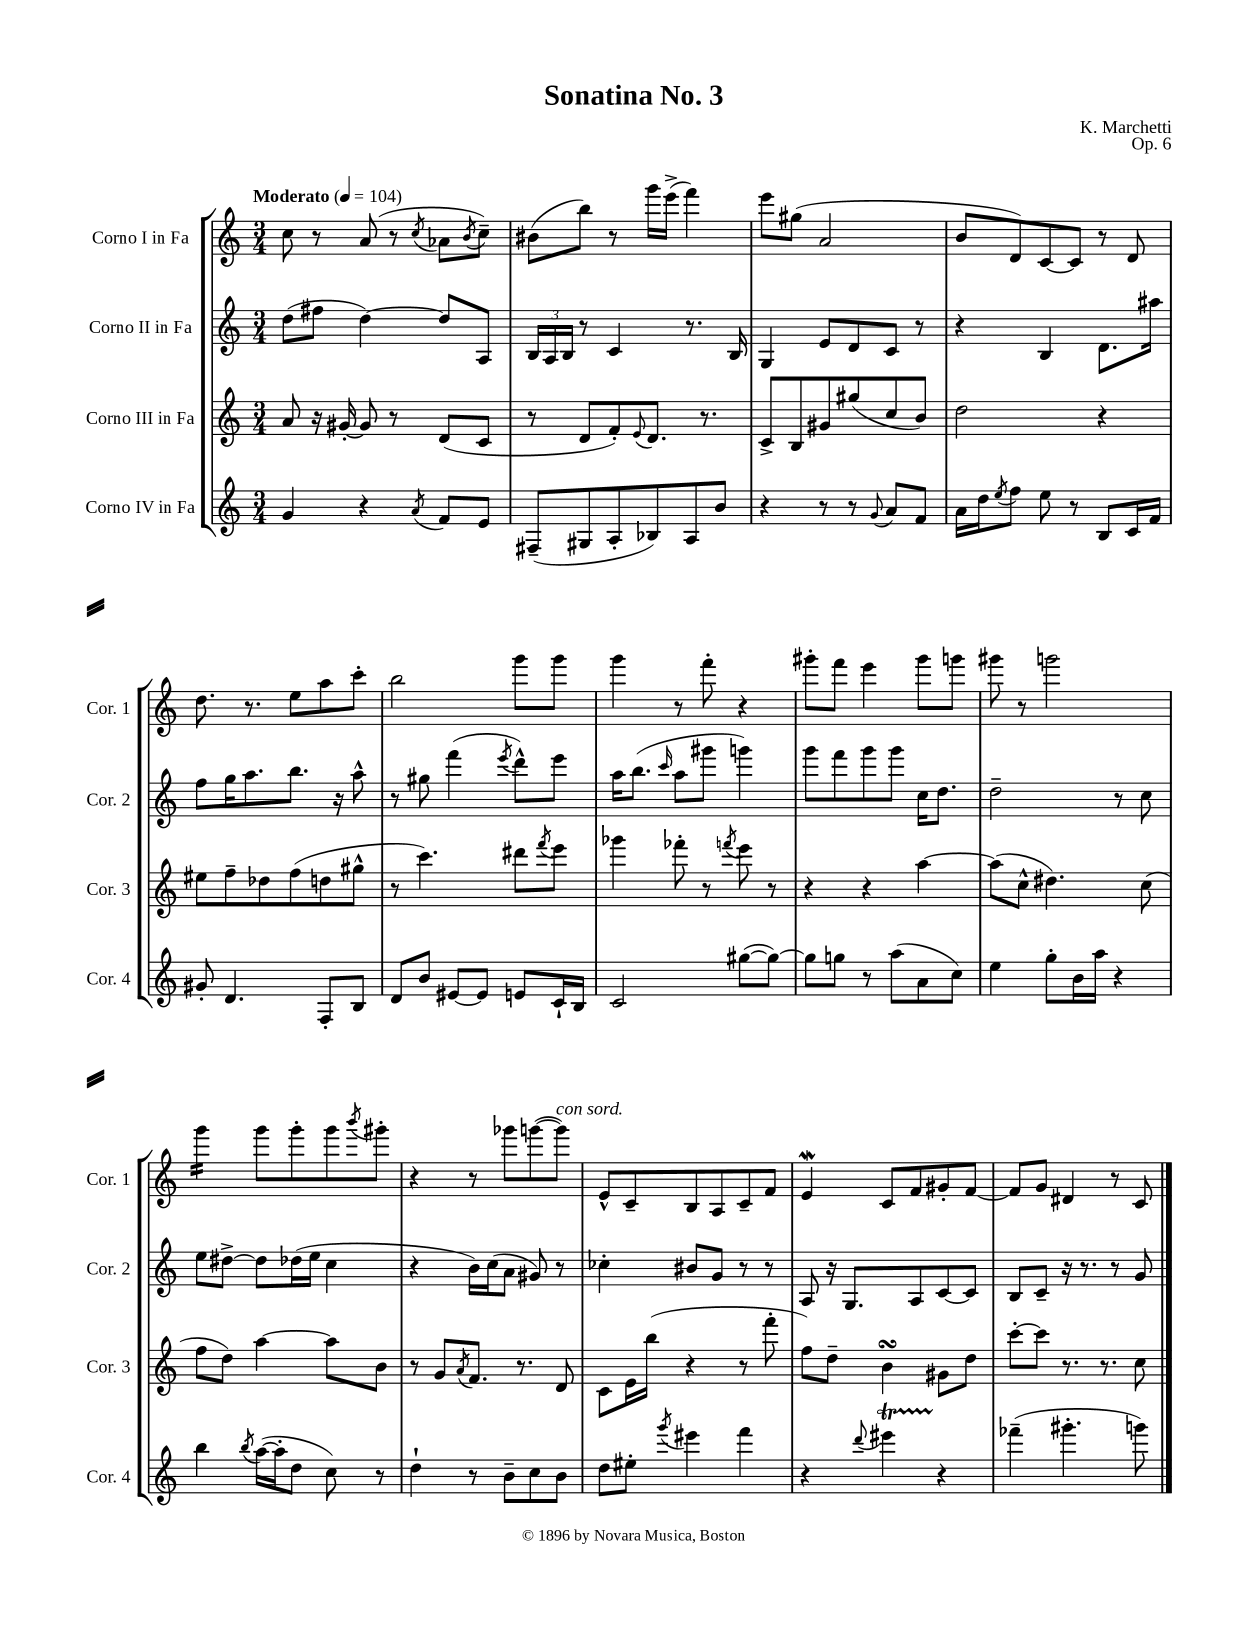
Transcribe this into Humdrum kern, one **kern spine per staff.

**kern	**kern	**kern	**kern
*part4	*part3	*part2	*part1
*staff4	*staff3	*staff2	*staff1
*I"Corno IV in Fa	*I"Corno III in Fa	*I"Corno II in Fa	*I"Corno I in Fa
*I'Cor. 4	*I'Cor. 3	*I'Cor. 2	*I'Cor. 1
*clefG2	*clefG2	*clefG2	*clefG2
*k[]	*k[]	*k[]	*k[]
*M3/4	*M3/4	*M3/4	*M3/4
*MM104	*MM104	*MM104	*MM104
=1	=1	=1	=1
!	!	!	!LO:TX:a:B:t=Moderato
4g/	8a/	(8dd\L	8cc\
.	16r	8ff#X\J	8r
.	[16g#X'/	.	.
4r	8g#/]	[4dd\)	(8a/
.	8r	.	8r
8qa/	.	.	8qcc/
8f/L	(8d/L	8dd/L]	8a-X\L
.	.	.	8qb/
8e/J	8c/J	8A/J	8cc~\J)
=2	=2	=2	=2
(8F#X~/L	8r	24B/LL	(8b#X\L
.	.	24A/	.
.	.	24B/JJ	.
8G#X/	8d/L	8r	8bb\J)
8A'/	8f'/)	4c/	8r
.	8qqe/	.	.
8B-X/)	8.d/J	.	16ggg\LL
.	.	.	(16eee^\JJ
8A/	.	8.r	4fff\)
.	8.r	.	.
8b/J	.	.	.
.	.	16B/	.
=3	=3	=3	=3
4r	8c^/L	4G/	8eee\L
.	8B/	.	(8gg#X\J
8r	8g#X/	8e/L	2a/
8r	(8gg#X/	8d/	.
8qqg/	.	.	.
8a/L	8cc/	8c/J	.
8f/J	8b/J)	8r	.
=4	=4	=4	=4
16a\LL	2dd\	4r	8b/L
16dd\J	.	.	.
8qee/	.	.	.
8ff\J	.	.	8d/)
8ee\	.	4B/	[8c/
8r	.	.	8c/J]
8B/L	4r	8.d\L	8r
16c/L	.	.	8d/
16f/JJ	.	16aa#X\Jk	.
!!LO:LB:g=z
=5	=5	=5	=5
8g#X'/	8ee#X\L	8ff\L	8.dd\
4.d/	8ff~\	16gg\K	.
.	.	8.aa\	8.r
.	8dd-X\	.	.
.	(8ff\	8.bb\J	8ee\L
8F'/L	8ddn\	.	8aa\
.	.	16r	.
8B/J	8gg#X^^\J	8aa^^\	8ccc'\J
=6	=6	=6	=6
8d/L	8r	8r	2bb\
8b/J	4.ccc\)	8gg#X\	.
[8e#X/L	.	(4fff\	.
8e#/J]	.	.	.
.	.	8qeee/	.
8en/L	8ddd#X\L	8ddd^^\L)	8ggg\L
.	8qfff/	.	.
16c`/L	8eee\J	8eee\J	8ggg\J
16B/JJ	.	.	.
=7	=7	=7	=7
2c/	4ggg-X\	16aa\KL	4ggg\
.	.	(8.bb\J	.
.	.	16qqccc/	.
.	8fff-X'\	8aa\L	8r
.	8r	8ggg#X\J	8fff'\
.	8qfffn/	.	.
([8gg#X\L	8eee\	4gggn\)	4r
8gg#\J_)	8r	.	.
=8	=8	=8	=8
8gg#\L]	4r	8ggg\L	8ggg#X'\L
8ggn\J	.	8fff\	8fff\J
8r	4r	8ggg\	4eee\
(8aa\L	.	8ggg\J	.
8a\	[4aa\	16cc\KL	8ggg#\L
.	.	8.dd\J	.
8cc\J)	.	.	8gggn\J
=9	=9	=9	=9
4ee\	(8aa\L]	2dd~\	8ggg#X\
.	8cc^^\J	.	8r
8gg'\L	4.dd#X\)	.	2gggn\
16b\L	.	.	.
16aa\JJ	.	.	.
4r	.	8r	.
.	(8cc\	8cc\	.
!!LO:LB:g=z
=10	=10	=10	=10
*	*	*	*tremolo
4bb\	8ff\L	8ee\L	16ggg\LL
.	.	.	16ggg\
.	8dd\J)	[8dd#X^\J	16ggg\
.	.	.	16ggg\JJ
*	*	*	*Xtremolo
8qbb/	.	.	.
([16aa\LL	[4aa\	8dd#\L]	8ggg\L
16aa'\J]	.	.	.
8dd\J	.	(16dd-X\L	8ggg'\
.	.	16ee\JJ	.
8cc\)	8aa\L]	4cc\	8ggg\
.	.	.	8qbbb/
8r	8b\J	.	8ggg#X'\J
=11	=11	=11	=11
4dd`\	8r	4r	4r
.	8g/L	.	.
.	8qa/	.	.
8r	8.f/J	16b\LL)	8r
.	.	(16cc\J	.
8b~\L	.	8a\J	8ggg-X\L
.	8.r	.	.
8cc\	.	8g#X/)	([8gggn\
!	!	!	!LO:TX:a:i:t=con sord.
8b\J	8d/	8r	8ggg\J])
=12	=12	=12	=12
8dd\L	8c\L	4cc-X'\	8e^^/L
8ee#X'\J	16e\L	.	8c~/
.	(16bb\JJ	.	.
8qggg/	.	.	.
4eee#X\	4r	8b#X/L	8B/
.	.	8g/J	8A/
4fff\	8r	8r	8c~/
.	8fff'\	8r	8f/J
=13	=13	=13	=13
4r	8ff\L)	8A/	4eW/
.	8dd~\J	16r	.
.	.	8.G/L	.
8qqddd/	.	.	.
4eee#Xt\	4bsSsS\	.	8c/L
.	.	8A/	8f/
4r	8g#X\L	[8c/	8g#X'/
.	8dd\J	8c/J]	[8f/J
=14	=14	=14	=14
(4fff-X~\	[8ccc'\L	8B/L	8f/L]
.	8ccc\J]	8c~/J	8g/J
4.ggg#X'\	8.r	16r	4d#X/
.	.	8.r	.
.	8.r	.	.
.	.	8r	8r
8gggn\)	8cc\	8g/	8c/
==	==	==	==
*-	*-	*-	*-
